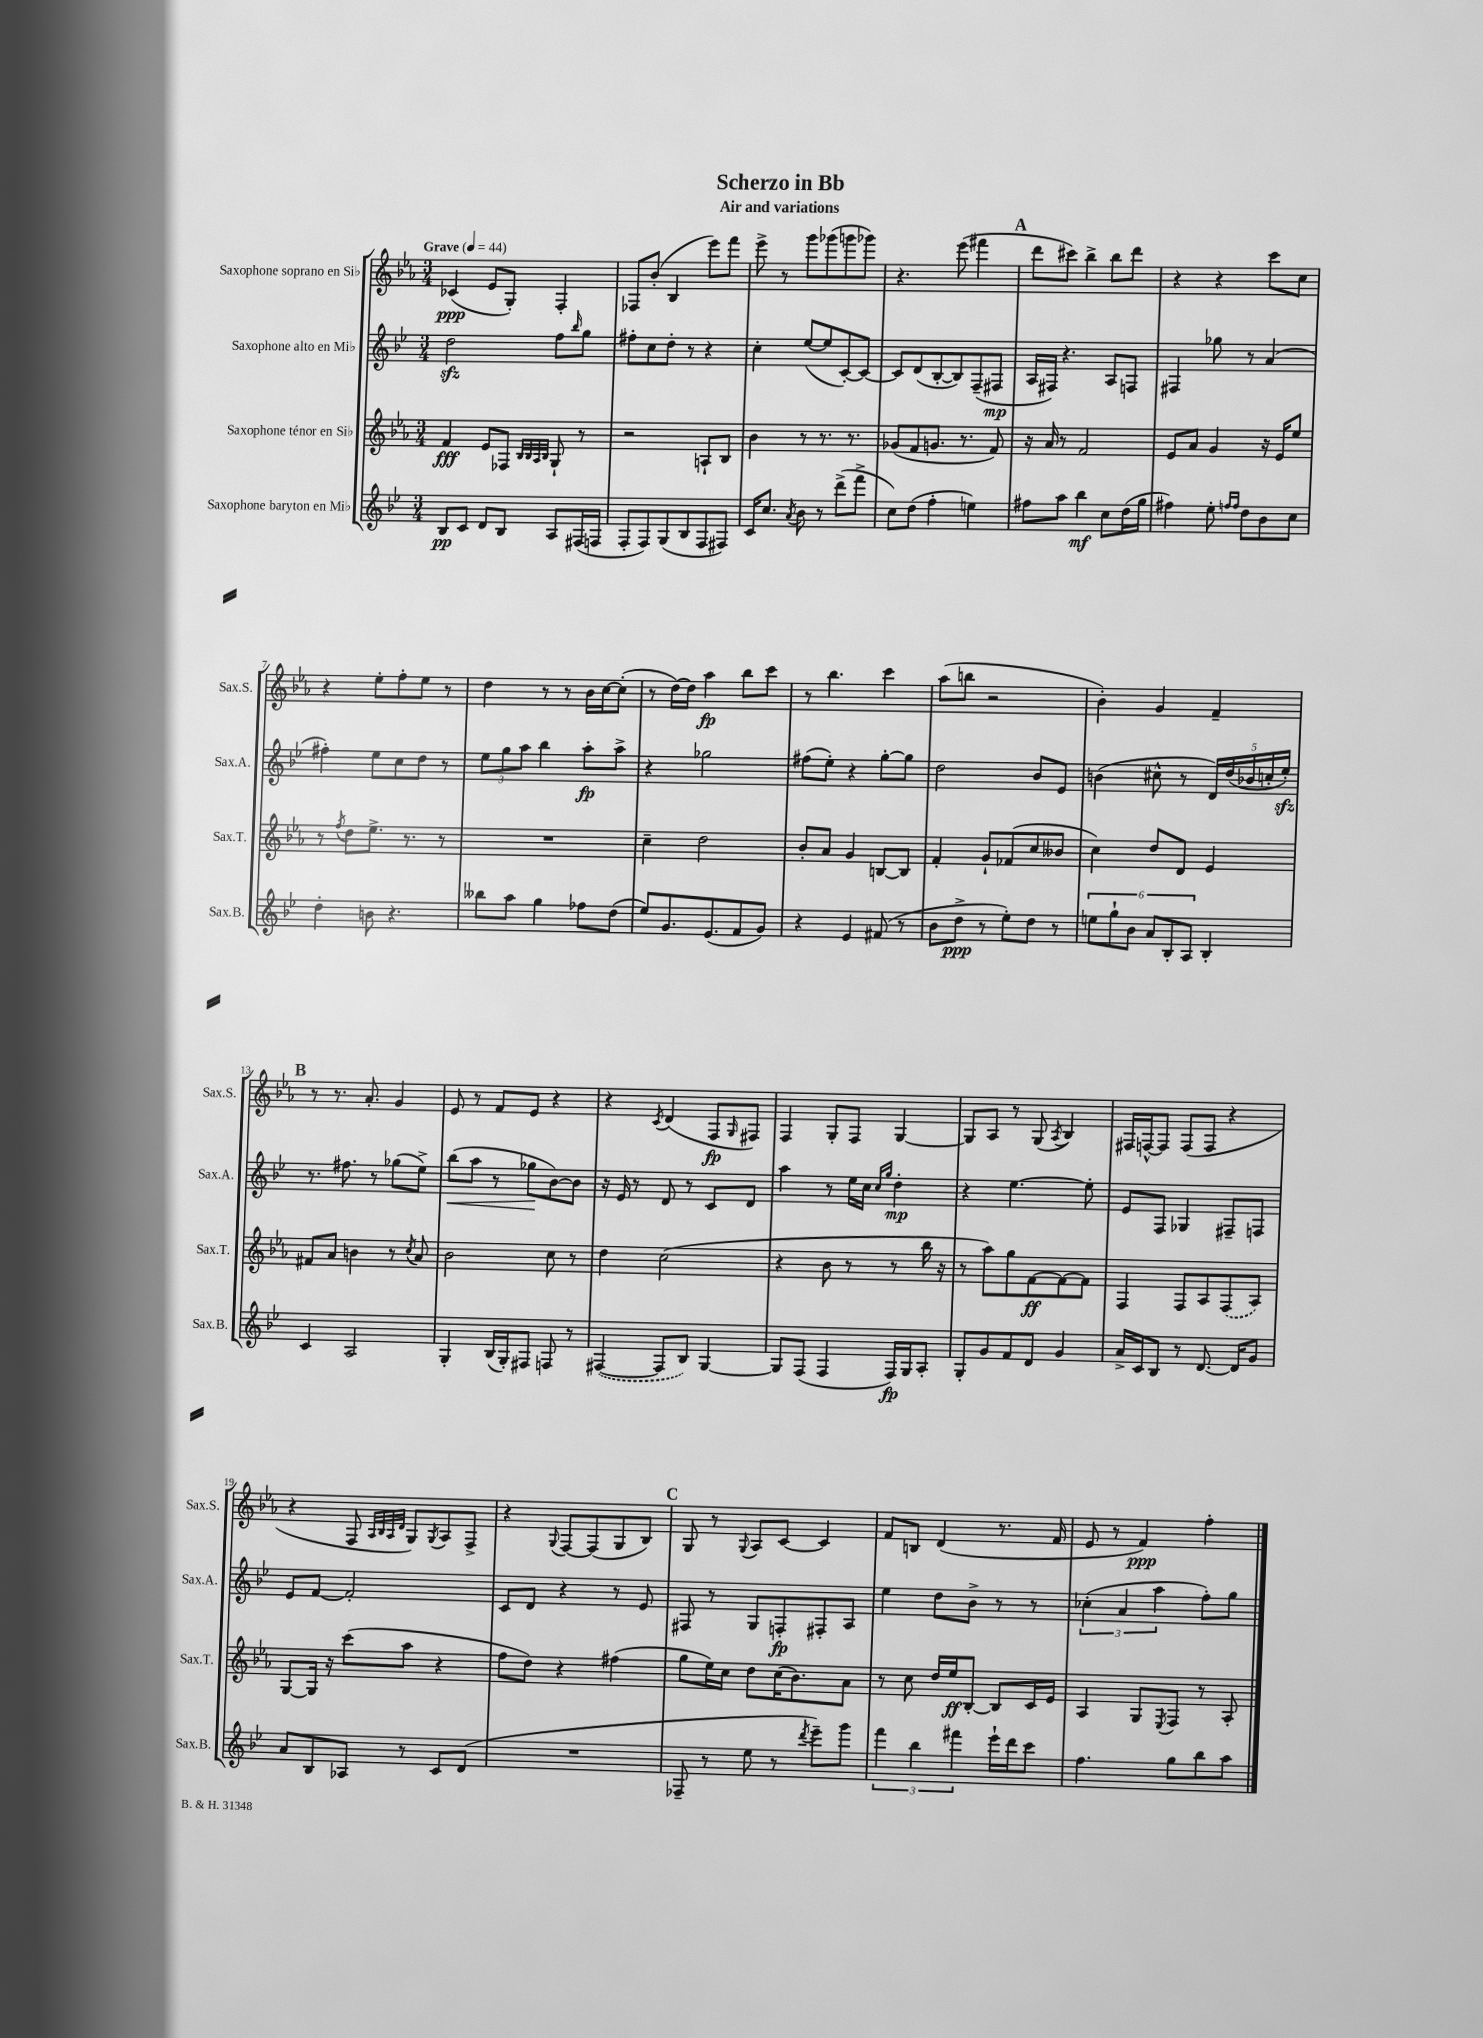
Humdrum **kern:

**kern	**kern	**kern	**kern
*staff4	*staff3	*staff2	*staff1
*clefG2	*clefG2	*clefG2	*clefG2
*k[b-e-]	*k[b-e-a-]	*k[b-e-]	*k[b-e-a-]
*M3/4	*M3/4	*M3/4	*M3/4
*MM44	*MM44	*MM44	*MM44
8B-	4f	2dd	(4c-
8c	.	.	.
8d	8e-	.	8e-
8B-	8F-	.	8G')
.	32qqB-	.	.
.	32qqB-	.	.
.	32qqA-	.	.
.	32qqB-	.	.
8A	8G`	8ff	4F'
.	.	16qqbb-	.
(16F#	8r	8gg	.
16F	.	.	.
=	=	=	=
8F'	2r	8ff#'	8F-
8F)	.	8cc	(8b-'
(8G	.	8dd'	4B-
8B-	.	8r	.
8F	8A`	4r	8eee-)
8F#)	8B-	.	8fff
=	=	=	=
16c	4b-	4cc'	8eee-^
8.cc	.	.	.
.	.	.	8r
8qa	.	.	.
8b-	8r	([8ee-	8ggg
8r	8.r	8ee-]	(8ggg-
(8ddd^	.	[8c')	8ggg
.	8.r	.	.
8fff^	.	8c_	8ggg-)
=	=	=	=
8cc)	(8g-	8c]	4.r
(8dd	8f	(8d	.
4ff'	8.g	[8B-'	.
.	.	8B-])	(8eee-
.	8.r	.	.
4ee)	.	(8F~	4fff#
.	8f)	8F#	.
=	=	=	=
8ff#	16r	16A	8ddd
.	16a-	16F#)	.
8aa	8r	4.r	8ccc#)
4bb-	2f	.	4bb-^
8cc	.	8A	8bb-
(16dd	.	8F	8ddd
16gg	.	.	.
=	=	=	=
4ff#)	8e-	4F#	4r
.	8a-	.	.
8ee-'	4g	8gg-	4r
16qqff	.	.	.
16qqff	.	.	.
8dd	.	8r	.
8b-	16r	(4a	8ccc
.	16e-	.	.
8cc	8ee-	.	8cc
=	=	=	=
4dd'	8r	4ff#')	4r
.	8qff	.	.
.	8dd	.	.
8b	8.ee-^	8ee-	8ee-'
4.r	.	8cc	8ff'
.	8.r	.	.
.	.	8dd	8ee-
.	8r	8r	8r
=	=	=	=
8bb--	2.r	12ee-	4dd
.	.	12gg	.
8aa	.	.	.
.	.	12aa	.
4gg	.	4bb-	8r
.	.	.	8r
8ff-	.	8aa'	16b-
.	.	.	[16cc
(8dd	.	8aa^	(8cc']
=	=	=	=
8ee-)	4cc~	4r	8r
8.g	.	.	[16dd)
.	.	.	16dd]
.	2dd	2gg-	4aa-
(8.e-	.	.	.
8f	.	.	8bb-
8g)	.	.	8ccc
=	=	=	=
4r	8b-'	(8ff#	8r
.	8a-	8ee-')	4.bb-
4e-	4g	4r	.
(8f#	[8B	[8gg'	4ccc
8r	8B]	8gg]	.
=	=	=	=
8b-	4f'	2dd	(8aa-
8dd^	.	.	8bb
8r	8g`	.	2r
8ee-')	(8f-	.	.
8dd	8cc	8b-	.
8r	8b--	8e-	.
=	=	=	=
12ee	4cc)	(4b	4b-')
12gg`	.	.	.
12b-	.	.	.
12a	8dd	8cc#^^	4g
12B-'	.	.	.
.	8d	8r	.
12A	.	.	.
4B-'	4e-	20d)	4f~
.	.	(20dd	.
.	.	20b-	.
.	.	20cc'	.
.	.	20ee-')	.
=	=	=	=
4c	8f#	8.r	8r
.	8a-	.	8.r
.	.	8.ff#	.
2A	4b	.	.
.	.	.	8.a-'
.	.	8r	.
.	8r	(8gg-	4g
.	8qcc	.	.
.	8a-	8ee-^)	.
=	=	=	=
4G'	2b-	(8bb-	8e-
.	.	8aa	8r
(16B-	.	8r	8f
16G')	.	.	.
8F#	.	8gg-	8e-
8F	8cc	[8b-)	4r
8r	8r	8b-]	.
=	=	=	=
([4F#	4dd	16r	4r
.	.	16e-	.
.	.	8r	.
.	.	.	8qc
8F#]	(2cc	8d	(4d
8B-)	.	8r	.
[4G	.	8c	8F
.	.	.	16qqG
.	.	8d	8F#)
=	=	=	=
8G]	4r	4aa	4F
(8F	.	.	.
4F	8b-	8r	8G'
.	8r	16ee-	8F
.	.	16cc	.
.	.	16qqcc	.
.	.	16qqgg	.
16F)	8r	4dd'	[4G
16G	.	.	.
8A'	16bb-	.	.
.	16r	.	.
=	=	=	=
8G'	8r	4r	8G]
8g	8aa-)	.	8A-
8f	8gg	[4.ee-	8r
8d	[8f	.	(8G
.	.	.	8qA-
4g	8f_	.	4B-)
.	8f]	8ee-']	.
=	=	=	=
16a^	4F	8e-	16F#
16c	.	.	[16F^^
8B-	.	8F	8F]
8r	8F	4G-	(8F
[8.d	8A-	.	8F
.	(8F	8F#~	4r
16d]	.	.	.
8g	8A-)	8F	.
=	=	=	=
8a	[8G	8e-	4r
8B-	16G]	[8f	.
.	16r	.	.
8A-	(8ccc	2f']	8F
.	.	.	32qqA-
.	.	.	32qqB-
.	.	.	32qqA-
.	.	.	32qqd
8r	8aa-	.	8G)
.	.	.	8qG
8c	4r	.	8A-
(8d	.	.	8F^
=	=	=	=
2.r	8ff	8c	4r
.	8dd)	8d	.
.	.	.	8qqG
.	4r	4r	[8F
.	.	.	(8F]
.	(4ff#	8r	8G
.	.	8e-	8B-)
=	=	=	=
8F-~	8gg	8F#	8G
8r	16ee-)	8r	8r
.	16cc	.	.
.	.	.	8qqG
8ee-	8dd	8G	8A-
8r	(16cc	8F'	[8c
.	8.b-)	.	.
8qddd	.	.	.
8eee-~)	.	8F#'	4c]
8ggg	8a-	8A	.
=	=	=	=
6fff	8r	4ee-	8f
.	8cc	.	8B
6bb-	.	.	.
.	16dd	8dd	(4d
.	16ee-	.	.
6fff#	.	.	.
.	[8B-'	8b-^	.
16eee-`	8B-]	8r	8.r
16ddd	.	.	.
8ccc	16c	8r	.
.	16e-	.	16f
=	=	=	=
4.ff	4A-	(6cc-'	8e-
.	.	.	8r
.	.	6a	.
.	8G	.	4f)
.	.	6aa	.
.	8qE-	.	.
8gg	8F	.	.
8bb-	8r	8ff')	4ff'
8aa	8A-'	8gg	.
==	==	==	==
*-	*-	*-	*-
